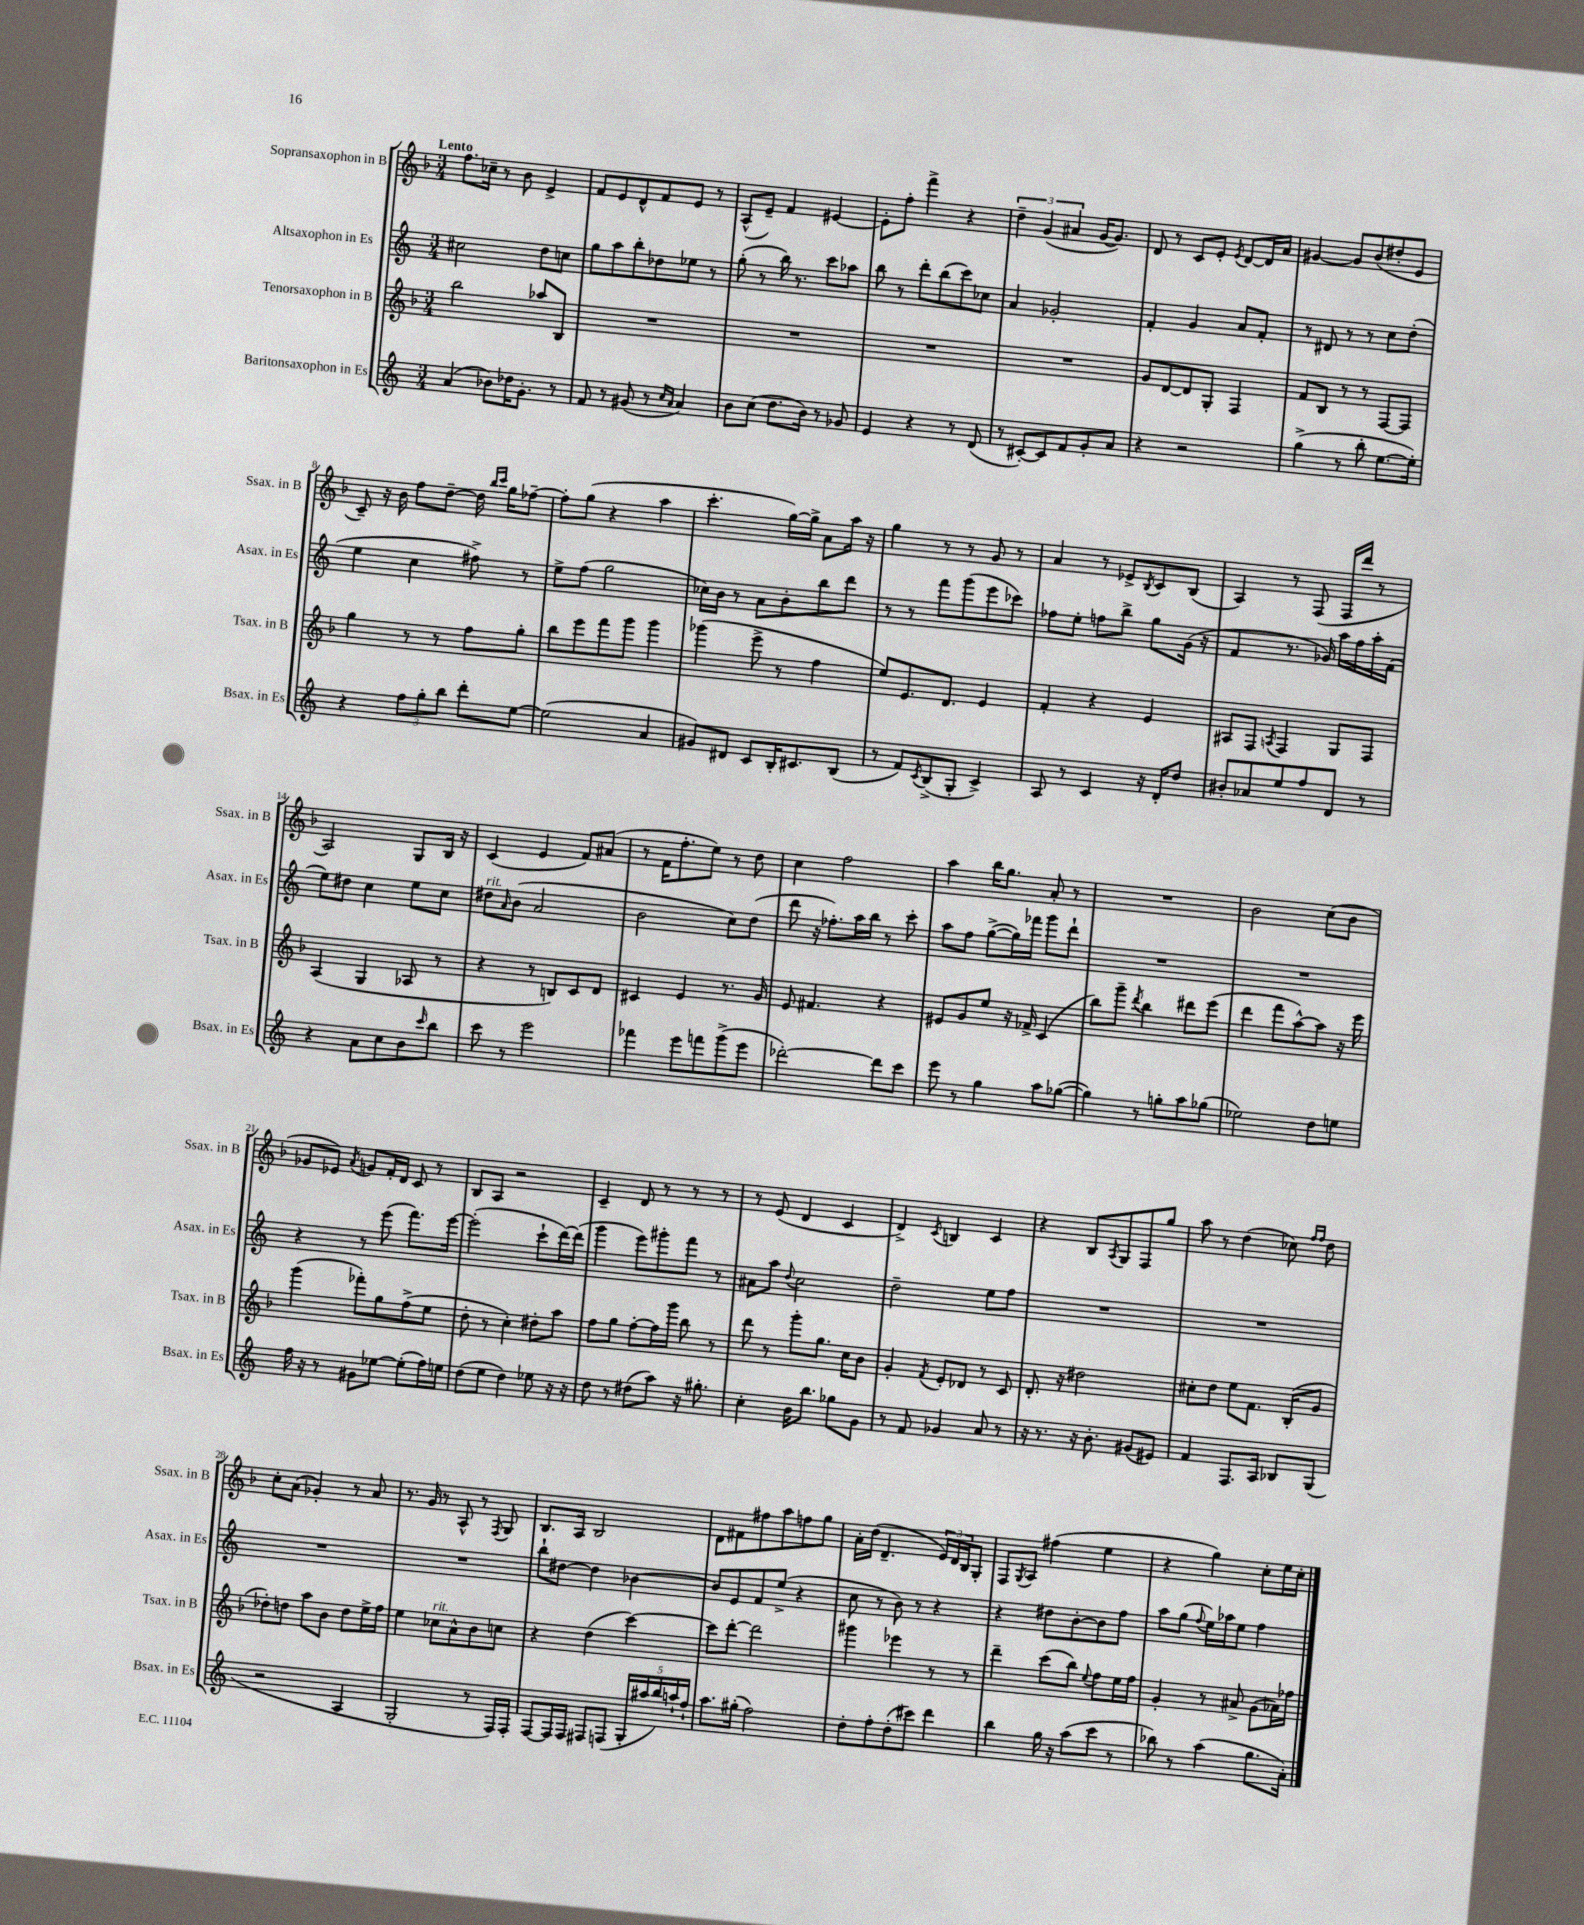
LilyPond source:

<<
\new StaffGroup <<
\new Staff = "s0" \with { instrumentName = "Sopransaxophon in B" shortInstrumentName = "Ssax. in B" } {
    \clef treble \key f \major \numericTimeSignature \time 3/4 \tempo "Lento"
    f''8. ces''16-- r8 bes'8 e'4-> |
    f'8 e'8 d'8-^ f'8 e'8 r8 |
    a8-^( e'8--) f'4 eis'4~ |
    eis'8-. f''8-. f'''4-> r4 |
    \tuplet 3/2 { d''4-- g'4( ais'4 } g'16~ g'8.) |
    d'8 r8 c'8 e'8-. \acciaccatura { e'8 } d'8~ d'16 a'16 |
    gis'4~ gis'8 bes'8( dis''8-. e'8 |
    c'8--) r16 bes'16 f''8 d''8~-- d''16 \grace { bes''16 c'''16 } g''16 fes''8~-- |
    fes''8-. g''8( r4 a''4 |
    c'''4.-. g''16~) g''16-> a'8 a''16 r16 |
    g''4 r8 r8 g'8 r8 |
    a'4 r8 ees'8-> \acciaccatura { bes8 } c'8 bes8( |
    a4) r8 f8( f16 d'''16 r8 |
    a2) g8 bes16 r16 |
    c'4( e'4 f'8) ais'8( |
    r8 f'16 f''8.-. e''8) r8 d''8 |
    c''4 f''2 |
    a''4 bes''16 g''8. a'8-. r8 |
    R2. |
    bes'2 c''8( bes'8 |
    ges'8 ees'8) \acciaccatura { a'8 } g'8 f'16-. d'16 c'8 r8 |
    bes8 a8 r2 |
    c'4-- d'8 r8 r8 r8 |
    r8 e'8( d'4 c'4 |
    d'4->) \acciaccatura { c'8 } b4 c'4 |
    r4 bes8 \acciaccatura { a8 } g8 f8 g''8 |
    a''8 r8 d''4( ces''8) \grace { f''16 f''16 } d''8 |
    c''8-. a'8( ges'4-.) r8 a'8 |
    r8. g'16 r8 a8-^ r8 \acciaccatura { f8 } g8 |
    bes8. a16 bes2 |
    d'8 fis'8 fis''8 a''8 f''8 g''8 |
    a'16-. d''16( d'4.-- \tuplet 3/2 { e'16) d'16 bes16 } g8-. |
    f8 \acciaccatura { g8 } a8 fis''4( e''4 |
    r4 g''4) c''8-. e''16 c''16-. \bar "|." |
}
\new Staff = "s1" \with { instrumentName = "Altsaxophon in Es" shortInstrumentName = "Asax. in Es" } {
    \clef treble \key c \major \numericTimeSignature \time 3/4
    cis''2 d''8 c''8 |
    g''8 a''8 b''8-. des''8 ees''8 r8 |
    g''8-.( r8 b''16) r8. c'''8 aes''8 |
    b''8 r8 d'''8-. b''8( c'''8) ces''8 |
    a'4 ges'2-. |
    f'4-. g'4 a'8 f'8-. |
    r8 dis'8 r8 r8 c''8 d''8-.( |
    e''4 c''4 fis''8->) r8 |
    e''8-> f''8( g''2 |
    ces''16) b'16 r8 a'8 b'8-. b''8 d'''8 |
    r8 r8 f'''8 g'''8( e'''8 ces'''8) |
    fes''8 e''8-. f''8 b''8-> g''8 g'16( r16 |
    f'4 r8. ges'16) a''16 f''16 a''16-. f'16( |
    e''8) dis''8 c''4 e''8 c''8 |
    dis''8^\markup { \italic "rit." } \grace { a'16 } b'8( a'2 |
    b'2 c''8) d''8( |
    d'''8 r16 fes''8.-.) a''16 b''16 r8 c'''8-. |
    a''8 f''8 g''8~->( g''16) fes'''16 g'''8 d'''8-! |
    R2. |
    R2. |
    r4 r8 e'''8( f'''8.) e'''16~ |
    e'''2-.( c'''8-! d'''16~) d'''16( |
    g'''4 e'''8) gis'''8-. f'''8 r8 |
    ais'8 a''8 \appoggiatura { d''8 } c''2 |
    d''2-- e''8 f''8 |
    R2. |
    R2. |
    R2. |
    R2. |
    b''8-! dis''8~ dis''4 bes'4~ |
    bes'8 e'8 f'8 e''8->( r4 |
    c''8 r8 b'8) r8 r4 |
    r4 dis''8 b'8~-. b'8 f''8 |
    a''8 g''8( \appoggiatura { f''8 } e''16) aes''16 e''8 f''4 \bar "|." |
}
\new Staff = "s2" \with { instrumentName = "Tenorsaxophon in B" shortInstrumentName = "Tsax. in B" } {
    \clef treble \key f \major \numericTimeSignature \time 3/4
    bes''2 aes''8 bes8 |
    R2. |
    R2. |
    R2. |
    R2. |
    g'8 d'8~ d'8 g8-. f4 |
    f'8 bes8 r8 r8 f8~ f8 |
    g''4 r8 r8 f''8 g''8-. |
    bes''8 e'''8 f'''8 g'''8 g'''4 |
    ges'''4( e'''8-> r8 f''4 |
    e''8) e'8. d'8. e'4 |
    f'4-. r4 e'4 |
    ais8 f8 \acciaccatura { a8 } f4 g8 f8 |
    a4( g4 aes8 r8 |
    r4 r8 b8) c'8 d'8 |
    cis'4 e'4 r8. g'16 |
    e'8 fis'4. r4 |
    eis'8 g'8 e''8 r16 fes'16-> c'4( |
    bes''8) g'''8-- \acciaccatura { d'''8 } bes''4 dis'''8 e'''8( |
    d'''4 f'''8 a''8~-^) a''8 r16 e'''16 |
    g'''4( fes'''8-.) g''8 f''8->( e''8 |
    d''8-. r8 c''4-.) dis''8-. a''8 |
    f''8 g''8 f''8~-. f''16 g'''16 bes''8 r8 |
    d'''8 r8 g'''8-. g''8. c''16 bes'8 |
    g'4-. \acciaccatura { f'8 } e'8-. des'8 r8 c'8 |
    d'8.-. r16 dis''2 |
    cis''8-. d''8 e''8 f'8. bes16-.( g'8 |
    des''8-.) d''8 a''8 bes'8 d''8 e''16-> f''16 |
    e''4 ces''8^\markup { \italic "rit." } a'8-^ bes'8 c''8 |
    r4 d''4( c'''4~) |
    c'''8 d'''8~-. d'''2 |
    gis'''4 ees'''4 r8 r8 |
    d'''4-- c'''8( bes''8) \appoggiatura { e''8 } f''8 e''16 f''16 |
    g'4-. r8 ais'8-> g'8( aes'16) fes''16 \bar "|." |
}
\new Staff = "s3" \with { instrumentName = "Baritonsaxophon in Es" shortInstrumentName = "Bsax. in Es" } {
    \clef treble \key c \major \numericTimeSignature \time 3/4
    a'4( bes'8) des''16 g'8.-. r8 |
    f'8 r8 gis'8( r8 \grace { c''16 a'16 } a'4) |
    b'8 c''8( d''8. b'16) r8 ges'8 |
    e'4 r4 r8 d'8( |
    r8 cis'8~-.) cis'8 f'8 g'8-. a'8 |
    r4 r2 |
    g''4->( r8 b''8-. e''8.~ e''16-.) |
    r4 \tuplet 3/2 { f''8 g''8-. b''8 } d'''8-. e''8~ |
    e''2( a'4 |
    gis'8) dis'8 c'8 b16-. cis'8. b8( |
    r8 f'8) \acciaccatura { c'8 } b8->( g8-. c'4->) |
    a8 r8 c'4 r16 d'16-. d''8 |
    bis'8-. aes'8 e''8 f''8 d'8 r8 |
    r4 a'8 c''8 b'8 \grace { c'''16 } b''8 |
    c'''8 r8 e'''2 |
    fes'''4 e'''8 f'''8 g'''8->( e'''8 |
    des'''2~-.) des'''8 c'''8 |
    e'''8 r8 g''4 a''8 ges''8~( |
    ges''4) r8 g''8-. a''8 ges''8( |
    ees''2) d''8 e''8 |
    f''16 r16 r8 gis'8 ees''8~ ees''8-.( f''16) e''16 |
    d''8( e''8 d''4) ees''8 r16 r16 |
    d''8 r8 dis''8( a''8) r16 gis''8.-. |
    c''4-. b'16 b''8. ges''8 g'8 |
    r8 f'8 ges'4 a'8 r8 |
    r16 r8. r16 b'8.-. gis'8( eis'8) |
    f'4 f8. a16 bes8 g8( |
    r2 a4 |
    g2-. r8 f16) f16-. |
    f8~ f16 f16 fis8 f8( \tuplet 5/4 { g16-. ais''16 b''16) a''16-! f''16-! } |
    a''8. gis''16-.( f''2) |
    d''8-. f''8-. d''8-.( cis'''8) d'''4 |
    b''4 g''16 r16 a''8( c'''8 r8 |
    bes''8) r8 a''4( g''8. a'16-.) \bar "|." |
}
>>
>>
